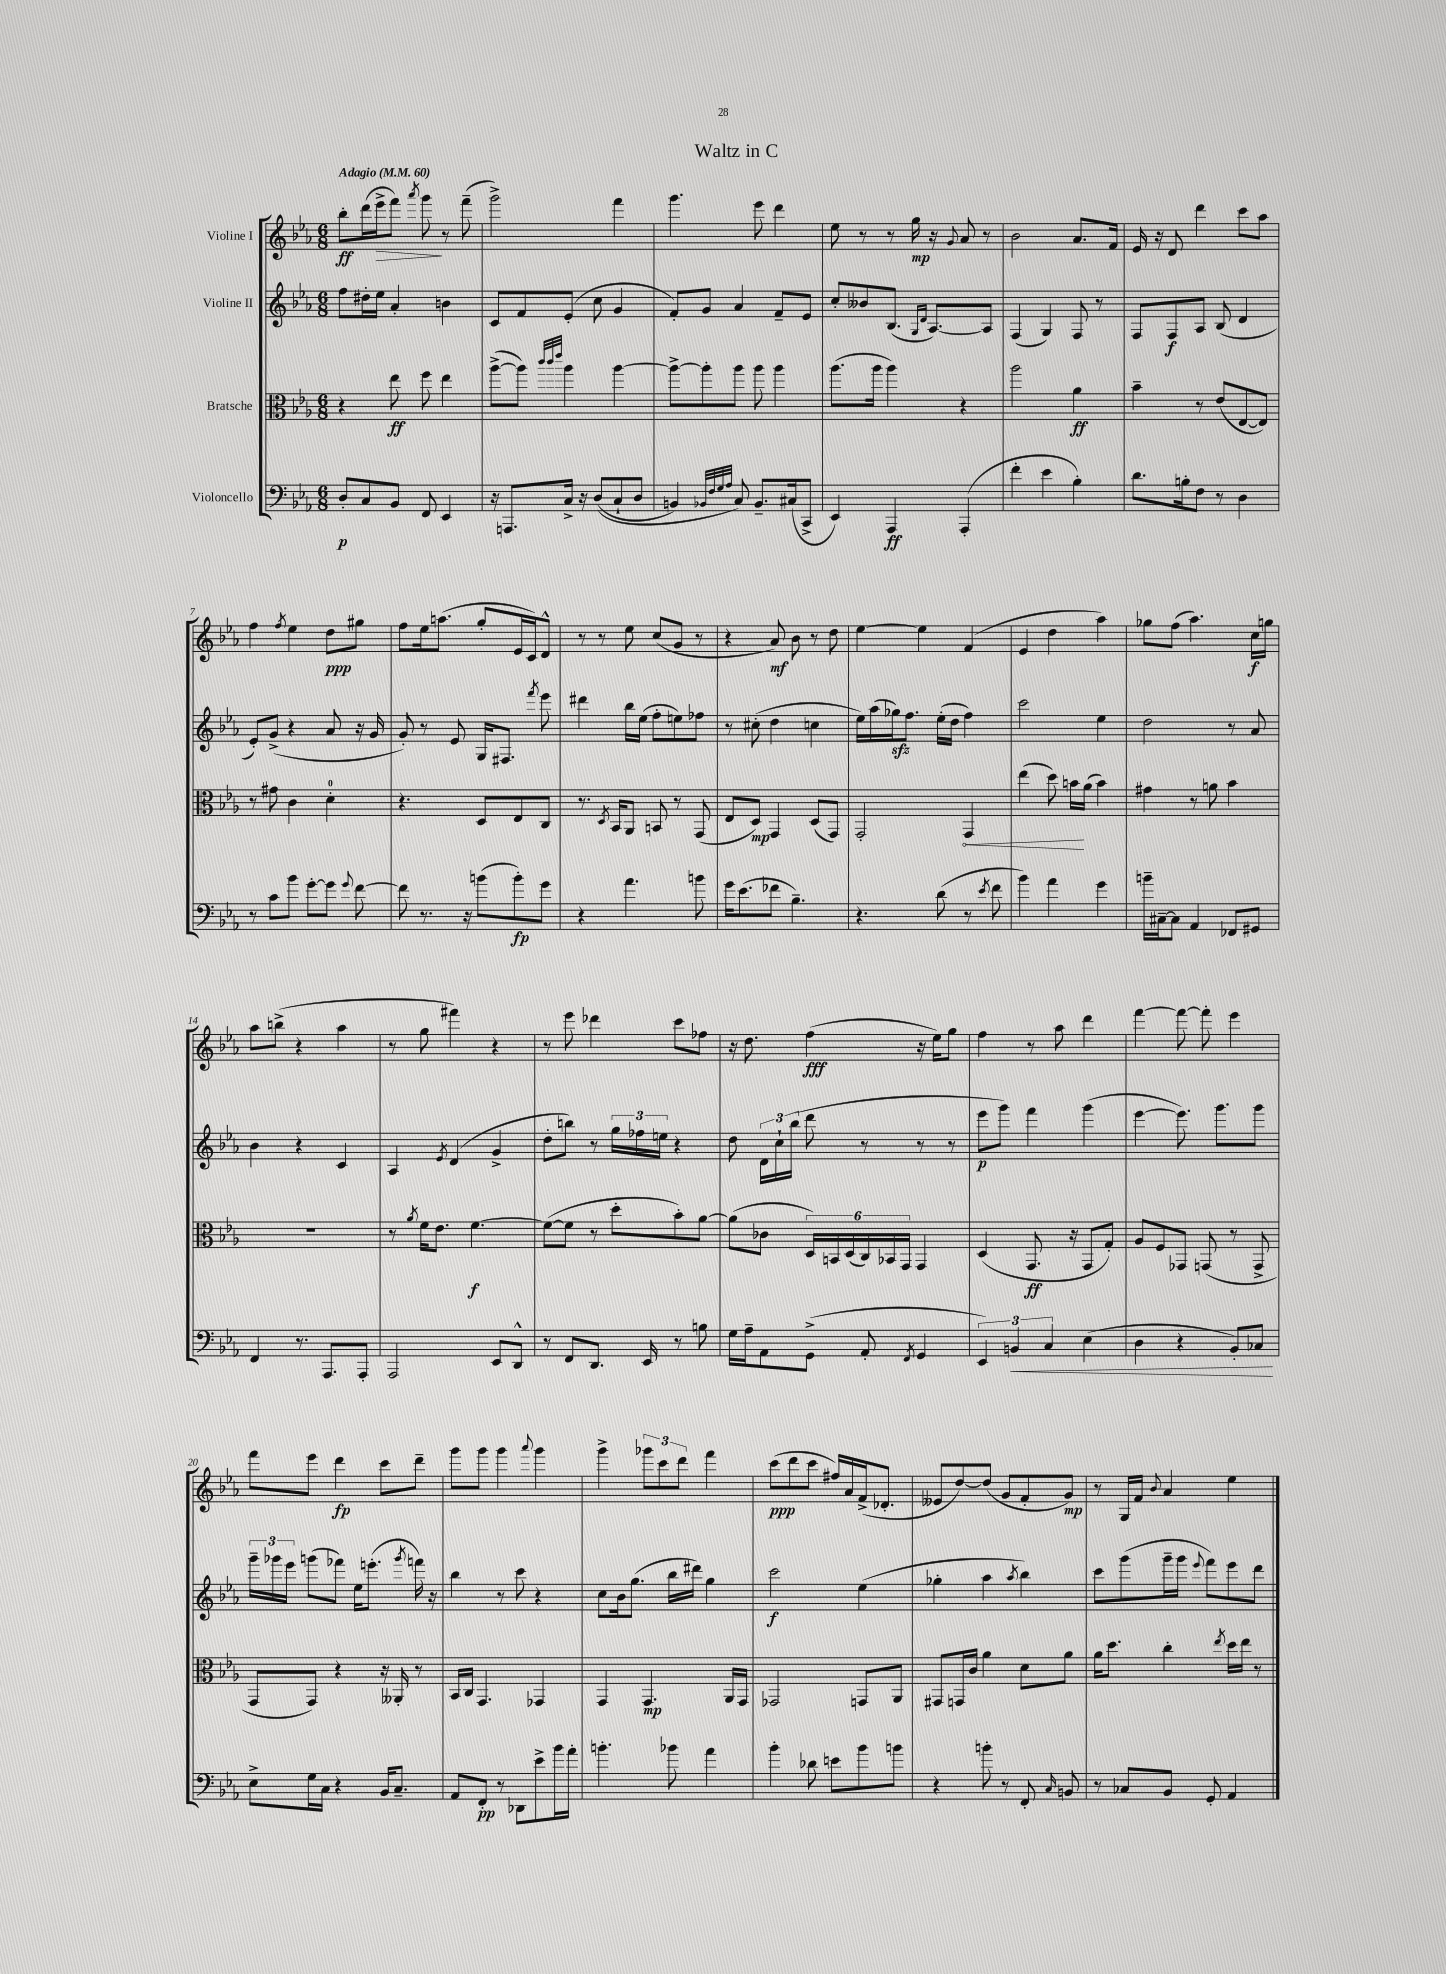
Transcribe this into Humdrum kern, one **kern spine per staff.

**kern	**kern	**kern	**kern
*staff4	*staff3	*staff2	*staff1
*clefF4	*clefC3	*clefG2	*clefG2
*k[b-e-a-]	*k[b-e-a-]	*k[b-e-a-]	*k[b-e-a-]
*M6/8	*M6/8	*M6/8	*M6/8
*MM60	*MM60	*MM60	*MM60
8D'/L	4r	8ff\L	8bb-'\L
8C/	.	16dd#'\L	(16ddd\L
.	.	16ee-\JJ	16eee-^\J
8BB-/J	8ee-\	4a-'/	8fff\J)
.	.	.	8qaaa-/
8FF/	8ff\	.	8ggg\
4EE-/	4ee-\	4b\	8r
.	.	.	(8fff~\
=	=	=	=
16r	([8aa-^\L	8c/L	2ggg^\)
8.AAA/L	.	.	.
.	8aa-\]J)	8f/	.
.	32qqccc/LLL	.	.
.	32qqccc/	.	.
.	32qqeee-/JJJ	.	.
16C^/Jk	4aa-\	(8e-'/J	.
16r	.	.	.
&((8D/L	.	8cc\	.
8C`/	[4aa-\	4g/	4fff\
8D/J	.	.	.
=	=	=	=
4BB/)	8aa-^\_L	8f'/L)	4.ggg\
.	8aa-'\]	8g/J	.
32qqBB-/LLL	.	.	.
32qqF/	.	.	.
32qqG/	.	.	.
32qqA-/JJJ	.	.	.
8C/&)	8aa-\J	4a-/	.
8.BB-~/L	8aa-\	.	8eee-\
.	4aa-\	8f~/L	4ddd\
(16C#/k	.	.	.
8CC^/J	.	8e-/J	.
=	=	=	=
4EE-/)	(8.aa-\L	8cc'/L	8ee-\
.	.	8b--/	8r
.	16aa-\Jk	.	.
4AAA-/	4aa-\)	(8.B-/J	8r
.	.	.	16gg\
.	.	16qqG/LL	.
.	.	16qqd/JJ	.
.	.	[8.A-/L)	16r
.	.	.	8qqg/
(4AAA-'/	4r	.	8a-/
.	.	8A-/]J	8r
=	=	=	=
4f'\	2aa-\	(4F/	2b-\
4e-\	.	4G/)	.
4B-'\)	4a-\	8F/	8.a-/L
.	.	8r	.
.	.	.	16f/Jk
=	=	=	=
8.d\L	4b-~\	8F/L	16e-/
.	.	.	16r
.	.	8F/	8d/
16B'\k	.	.	.
8F\J	8r	8A-/J	4ddd\
8r	(8e-/L	(8B-/	.
4D\	[8E-/	4d/	8ccc\L
.	8E-/]J)	.	8aa-\J
=	=	=	=
8r	8r	8e-'/L)	4ff\
8c\L	8g#\	(8g^/J	.
.	.	.	8qff/
8b-\J	4c\	4r	4ee-\
[8g'\L	.	.	.
8g\]J	4d'\	8a-/	8dd\L
8qqg/	.	.	.
[8f\	.	16r	8gg#\J
.	.	16g/	.
=	=	=	=
8f\]	4.r	8g'/)	8ff\L
8.r	.	8r	16ee-\k
.	.	.	(8.aa\J
.	.	8e-/	.
16r	.	.	.
(8b\L	8D/L	16G/LK	8gg'/L
.	.	8.F#/J	.
8b'\)	8E-/	.	16e-/L
.	.	.	16c/J)
.	.	8qfff/	.
8g\J	8C/J	8eee-\	8d^^/J
=	=	=	=
4r	8.r	4ddd#\	8r
.	.	.	8r
.	8qD/	.	.
.	16BB-/LK	.	.
4.a-\	8AA-/J	16bb-\LL	8ee-\
.	.	(16ee-\JJ	.
.	8BB/	8ff'\L	(8cc/L
.	8r	8ee\)	8g/J
8b\	(8GG/	8ff-\J	8r
=	=	=	=
16g\LK	8E-/L	8r	4r
(8.e-\	.	.	.
.	8D/J)	(8cc#'\	.
8f-\J	4GG/	4dd\	8a-/)
4.B-~\)	.	.	8b-\
.	(8D/L	4cc\	8r
.	8GG/J)	.	8dd\
=	=	=	=
4.r	2GG'/	16ee-\LL)	[4ee-\
.	.	(16aa-\	.
.	.	16gg-\J)	.
.	.	8.ff\J	.
.	.	.	4ee-\]
(8d\	.	(16ee-'\LL	.
.	.	16dd\JJ	.
8r	4GG/	4ff\)	(4f/
8qe-/	.	.	.
8f\	.	.	.
=	=	=	=
4b-\)	(4ee-\	2ccc\	4e-/
4a-\	8dd\)	.	4dd\
.	16b\LL	.	.
.	(16a-\JJ	.	.
4g\	4b\)	4ee-\	4aa-\)
=	=	=	=
16b~\LL	4g#\	2dd\	8gg-\L
[16C#~\J	.	.	.
8C#\]J	.	.	(8ff\J
4AA-/	8r	.	4.aa-\)
.	8a\	.	.
8FF-/L	4b-\	8r	.
8GG#/J	.	8a-/	16cc\LL
.	.	.	16gg\JJ
=	=	=	=
4FF/	2.r	4b-\	8aa-\L
.	.	.	(8bb^\J
8.r	.	4r	4r
8.AAA-/L	.	.	.
.	.	4c/	4aa-\
8AAA-'/J	.	.	.
=	=	=	=
2AAA-/	8r	4A-/	8r
.	8qa-/	.	.
.	16f\LK	.	8gg\
.	8.e-\J	.	.
.	.	8qe-/	.
.	.	(4d/	4fff#\)
.	[4.f\	.	.
8EE-/L	.	4g^/	4r
8DD^^/J	.	.	.
=	=	=	=
8r	(8f\_L	8dd'\L	8r
8FF/L	8f\]J	8bb\J)	8eee-\
8.DD/J	8r	8r	4ddd-\
.	8dd'\L	24gg\LL	.
.	.	24ff-\	.
16EE-/	.	.	.
.	.	24ee\JJ	.
8r	8b-'\)	4r	8ccc\L
8B\	[8a-\J	.	8ff-\J
=	=	=	=
16G\LL	(8a-\]L	8dd\	16r
16A-~\J	.	.	8.dd\
8AA-\	8c-\J	24d\LL	.
.	.	24cc`\	.
.	.	(24bb-\JJ	.
(8GG^\J	24D/LL)	8ddd\	(4ff\
.	24BB/	.	.
.	(24D/	.	.
8AA-'/	24C/)	8r	.
.	24BB-/	.	.
.	24GG/JJ	.	.
8qFF/	.	.	.
4GG/	4GG/	8r	16r
.	.	.	16ee-\LK)
.	.	8r	8gg\J
=	=	=	=
6EE-/)	(4D/	8eee-\L	4ff\
.	.	8ggg\J)	.
6BB/	.	.	.
.	8.GG/	4fff\	8r
6C/	.	.	.
.	.	.	8aa-\
.	16r	.	.
(4E-\	8GG/L	(4ggg\	4ddd\
.	8G'/J)	.	.
=	=	=	=
4D\	8A-/L	[4eee-\	[4fff\
.	8F/	.	.
4r	8GG-/J	8.eee-\])	8fff\_
.	(8GG/	.	8fff'\]
.	.	8.ggg\L	.
8BB-'/L)	8r	.	4eee-\
8C-/J	8GG^/	8ggg\J	.
=	=	=	=
8E-^\L	8GG/L	24ggg~\LL	8fff\L
.	.	24ggg-\	.
.	.	24eee-\JJ	.
16G\L	8GG/J)	(8ggg\L	8eee-\J
16C\JJ	.	.	.
4r	4r	8fff-\J)	4ddd\
.	.	16ee-\LK	.
.	.	(8.eee'\J	.
16BB-/LK	16r	.	8ccc\L
8.C~/J	16AA--'/	.	.
.	.	8qggg/	.
.	8r	16fff\)	8ddd~\J
.	.	16r	.
=	=	=	=
8AA-/L	16BB-/LL	4bb-\	8ggg\L
.	16C/JJ	.	.
8FF'/J	4.GG/	.	8ggg\J
8r	.	8r	4ggg\
8DD-\L	.	8ccc\	.
.	.	.	8qqaaa-/
8e-^\	4GG-/	4r	4ggg\
16b-\L	.	.	.
16a-'\JJ	.	.	.
=	=	=	=
4.b'\	4GG/	8cc\L	4ggg^\
.	.	16b-\k	.
.	.	(8.gg\J	.
.	4.GG/	.	12ggg-\L
.	.	.	12ccc\
8b-\	.	16bb-\LL	.
.	.	.	12ddd\J
.	.	16ddd#\JJ)	.
4a-\	.	4gg\	4fff\
.	16AA-/LL	.	.
.	16GG/JJ	.	.
=	=	=	=
4b-'\	2GG-/	2ccc\	(8ccc\L
.	.	.	8ddd\
8d-\	.	.	8ccc\J
8e\L	.	.	16ff#/LL)
.	.	.	16a-/
8b-\	8GG/L	(4ee-\	(16f^/J
.	.	.	8.d-'/J
8b\J	8AA-/J	.	.
=	=	=	=
4r	8GG#/L	4gg-'\	8e--/L
.	16GG/L	.	[8dd/)
.	16c/JJ	.	.
8b'\	4a-\	4aa-\	(8dd/]J
8r	.	.	8g/L
.	.	8qaa-/	.
8FF'/	8d\L	4bb-\)	8f'/
16qqC/	.	.	.
8BB/	8a-\J	.	8g/J)
=	=	=	=
8r	16a-\LK	8ccc\L	8r
.	8.dd\J	.	.
8C-/L	.	(8ggg\	16G/LL
.	.	.	16f/JJ
.	.	.	8qqb-/
8BB-/J	4cc'\	16ggg~\L	4a-/
.	.	16ggg\JJ	.
.	.	8qqeee-/	.
8GG'/	.	8fff\L)	.
.	8qee-/	.	.
4AA-/	16dd\LL	8eee-\	4ee-\
.	16ee-\JJ	.	.
.	8r	8ddd\J	.
==	==	==	==
*-	*-	*-	*-
